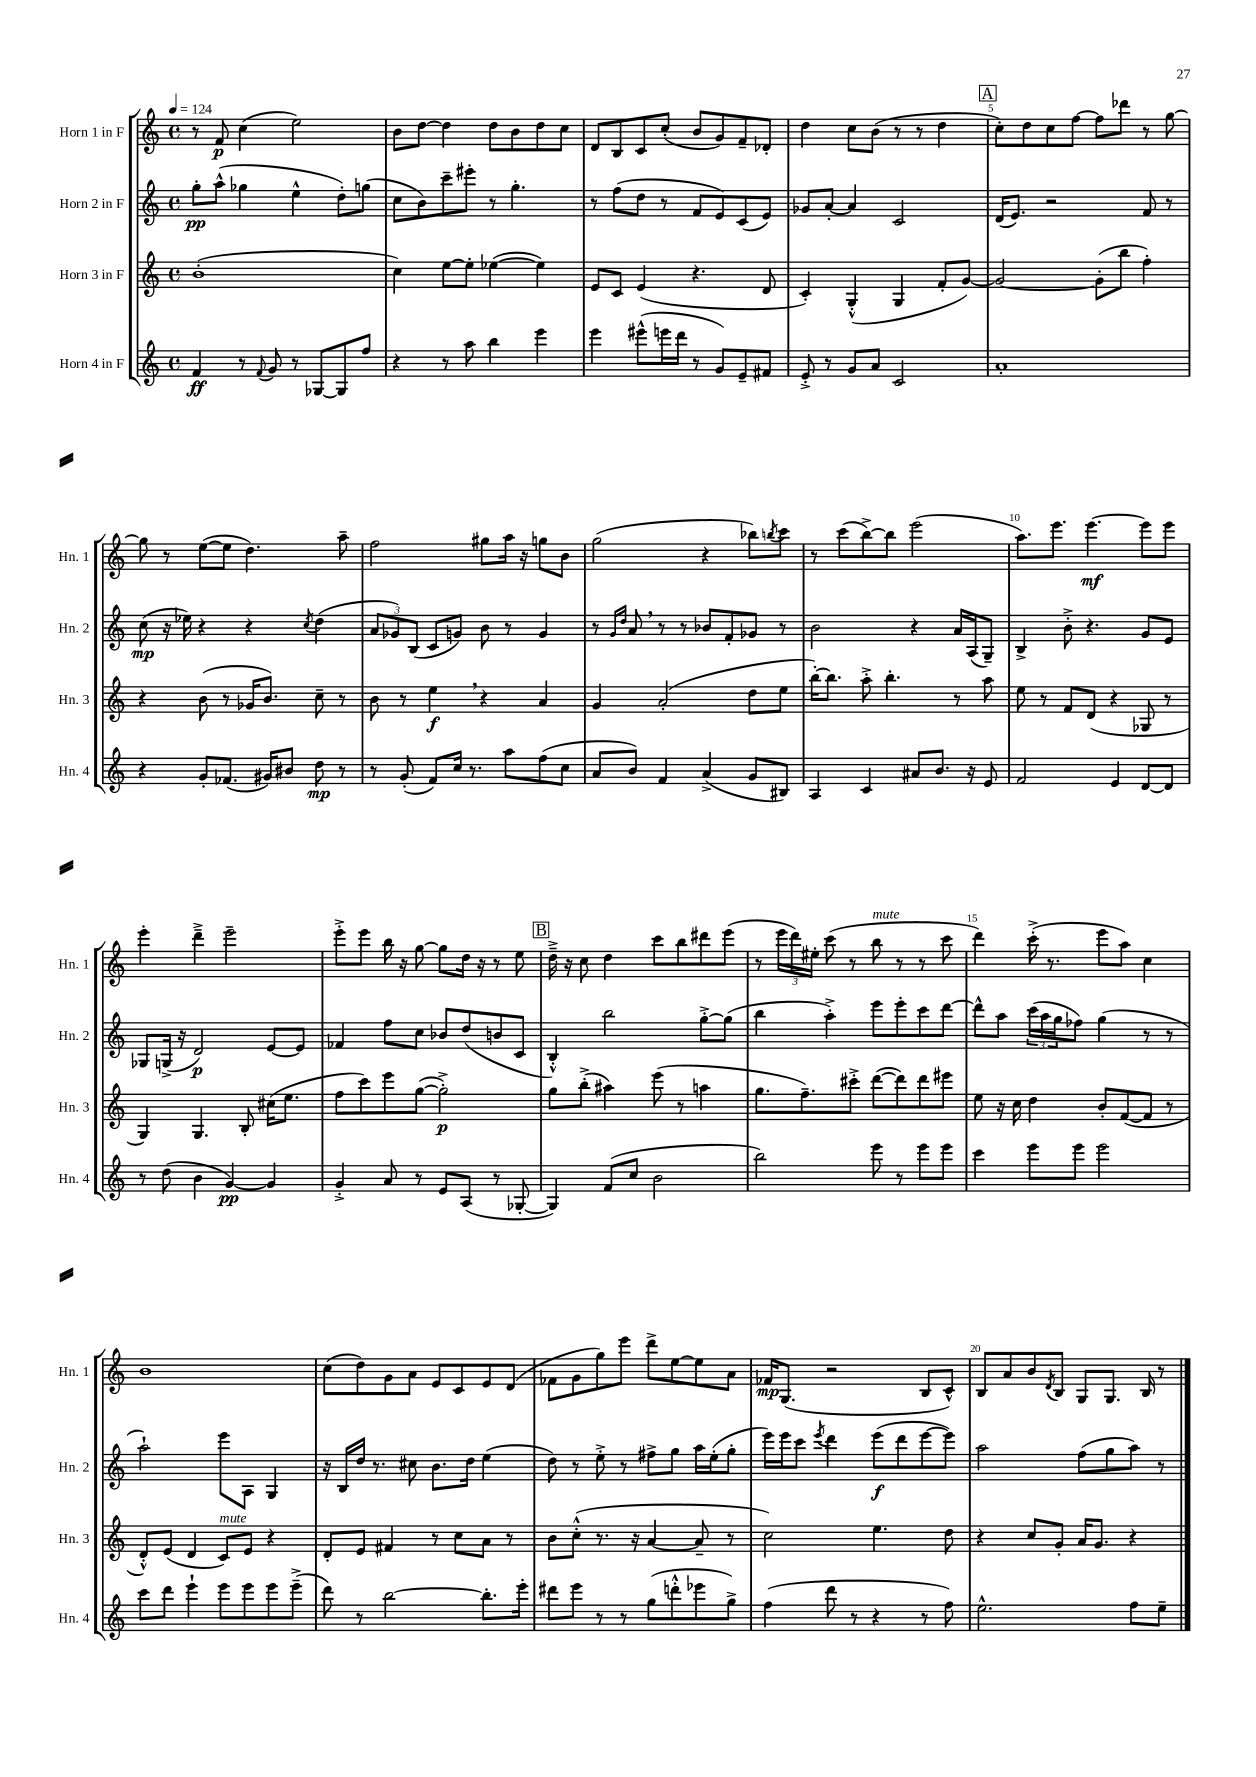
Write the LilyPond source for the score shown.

<<
\new StaffGroup <<
\new Staff = "s0" \with { instrumentName = "Horn 1 in F" shortInstrumentName = "Hn. 1" } {
    \clef treble \key c \major \defaultTimeSignature \time 4/4 \tempo 4 = 124
    r8 f'8\p c''4( e''2) |
    b'8 d''8~ d''4 d''8 b'8 d''8 c''8 |
    d'8 b8 c'8 c''8-.( b'8 g'8) f'8-- des'8-. |
    d''4 c''8 b'8( r8 r8 d''4 |
    \mark \markup { \box "A" } c''8-.) d''8 c''8 f''8~ f''8 des'''8 r8 g''8~ |
    g''8 r8 e''8~( e''8 d''4.) a''8-- |
    f''2 gis''8 a''16 r16 g''8 b'8 |
    g''2( r4 bes''8) \acciaccatura { b''8 } c'''8 |
    r8 c'''8( b''8~->) b''8 e'''2( |
    a''8.) e'''8. e'''4.~\mf e'''8 e'''8 |
    e'''4-. d'''4---> e'''2-- |
    e'''8-.-> e'''8 b''16 r16 g''8~ g''8 d''16 r16 r8 e''8 |
    \mark \markup { \box "B" } d''16---> r16 c''8 d''4 c'''8 b''8 dis'''8 e'''8( |
    r8 \tuplet 3/2 { e'''16 d'''16) eis''16-. } c'''8( r8 b''8^\markup { \italic "mute" } r8 r8 c'''8 |
    d'''4) c'''16-.->( r8. e'''8 a''8) c''4 |
    b'1 |
    c''8( d''8) g'8 a'8 e'8 c'8 e'8 d'8( |
    fes'8 g'8 g''8) e'''8 d'''8-> e''8~ e''8 a'8 |
    fes'16\mp g8.( r2 b8 c'8-^) |
    b8 a'8 b'8 \acciaccatura { d'8 } b8 g8 g8. b16 r8 \bar "|." |
}
\new Staff = "s1" \with { instrumentName = "Horn 2 in F" shortInstrumentName = "Hn. 2" } {
    \clef treble \key c \major \defaultTimeSignature \time 4/4
    g''8-.\pp a''8-^( ges''4 e''4-^ d''8-.) g''8( |
    c''8 b'8) c'''8-- eis'''8-. r8 g''4.-. |
    r8 f''8( d''8 r8 f'8 e'8) c'8( e'8) |
    ges'8 a'8~-. a'4 c'2 |
    \mark \markup { \box "A" } d'16( e'8.) r2 f'8 r8 |
    c''8\mp( r16 ees''16) r4 r4 \acciaccatura { c''8 } d''4( |
    \tuplet 3/2 { a'8 ges'8) b8( } c'8 g'8) b'8 r8 g'4 |
    r8 \grace { g'16 d''16 } a'8 \breathe r8 r8 bes'8 f'8-. ges'8 r8 |
    b'2 r4 a'16 a16( g8--) |
    b4-> b'8-.-> r4. g'8 e'8 |
    ges8 g16->( r16 d'2\p) e'8~ e'8 |
    fes'4 f''8 c''8 bes'8 d''8( b'8 c'8 |
    \mark \markup { \box "B" } b4-.-^) b''2 g''8~-.-> g''8( |
    b''4 a''4-.->) e'''8 e'''8-. c'''8 d'''8~ |
    d'''8-^ a''8 \tuplet 3/2 { c'''16( a''16 g''16 } fes''8) g''4( r8 r8 |
    a''2-!) e'''8 a8 g4 |
    r16 b16 d''16 r8. cis''8 b'8. d''16 e''4( |
    d''8) r8 e''8-.-> r8 fis''8-> g''8 a''16 e''16-.( g''8-. |
    e'''16) e'''16 c'''8 \acciaccatura { e'''8 } d'''4 e'''8\f( d'''8 e'''8~ e'''8) |
    a''2 f''8( g''8 a''8) r8 \bar "|." |
}
\new Staff = "s2" \with { instrumentName = "Horn 3 in F" shortInstrumentName = "Hn. 3" } {
    \clef treble \key c \major \defaultTimeSignature \time 4/4
    b'1-.( |
    c''4) e''8~ e''8-. ees''4~( ees''4) |
    e'8 c'8 e'4( r4. d'8 |
    c'4-.) g4-.-^( g4 f'8-. g'8~) |
    \mark \markup { \box "A" } g'2~ g'8-.( b''8 f''4-.) |
    r4 b'8( r8 ges'16 b'8.) c''8-- r8 |
    b'8 r8 e''4\f \breathe r4 a'4 |
    g'4 a'2-.( d''8 e''8 |
    b''16~-.) b''8. a''8-.-> b''4.-. r8 a''8 |
    e''8 r8 f'8 d'8( r4 ges8 r8 |
    g4) g4. b8-. cis''16( e''8. |
    f''8 c'''8) e'''8 g''8~( g''2-.->\p) |
    \mark \markup { \box "B" } g''8 b''8-.->( ais''4) e'''8( r8 a''4 |
    g''8. f''8.--) cis'''8-.-> d'''8~( d'''8) d'''8 eis'''8 |
    e''8 r16 c''16 d''4 b'8-. f'8~( f'8 r8 |
    d'8-.-^) e'8( d'4 c'8^\markup { \italic "mute" }) e'8 r4 |
    d'8-. e'8 fis'4 r8 c''8 a'8 r8 |
    b'8 c''8-.-^( r8. r16 a'4~ a'8-- r8 |
    c''2) e''4. d''8 |
    r4 c''8 g'8-. a'16 g'8. r4 \bar "|." |
}
\new Staff = "s3" \with { instrumentName = "Horn 4 in F" shortInstrumentName = "Hn. 4" } {
    \clef treble \key c \major \defaultTimeSignature \time 4/4
    f'4\ff r8 \appoggiatura { f'8 } g'8 r8 ges8~ ges8 f''8 |
    r4 r8 a''8 b''4 e'''4 |
    e'''4 eis'''8-^( e'''16 d'''16 r8 g'8) e'8-- fis'8 |
    e'8-.-> r8 g'8 a'8 c'2 |
    \mark \markup { \box "A" } a'1-. |
    r4 g'8-. fes'8.( gis'16) bis'8 d''8\mp r8 |
    r8 g'8-.( f'8) c''16 r8. a''8 f''8( c''8 |
    a'8 b'8) f'4 a'4->( g'8 bis8) |
    a4 c'4 ais'8 b'8. r16 e'8 |
    f'2 e'4 d'8~ d'8 |
    r8 d''8( b'4 g'4~\pp) g'4 |
    g'4-.-> a'8 r8 e'8 a8( r8 ges8~-. |
    \mark \markup { \box "B" } ges4) f'8( c''8 b'2 |
    b''2) e'''8 r8 e'''8 e'''8 |
    c'''4 e'''8 e'''8 e'''2 |
    c'''8 d'''8 e'''4-! e'''8 e'''8 e'''8 e'''8--->( |
    d'''8) r8 b''2~ b''8.-. e'''16-. |
    dis'''8 e'''8 r8 r8 g''8( d'''8-.-^ ees'''8 g''8->) |
    f''4( d'''8 r8 r4 r8 f''8) |
    e''2.-^ f''8 e''8-- \bar "|." |
}
>>
>>
\layout { \context { \Score \override BarNumber.break-visibility = ##(#f #t #t) barNumberVisibility = #(every-nth-bar-number-visible 5) } }
